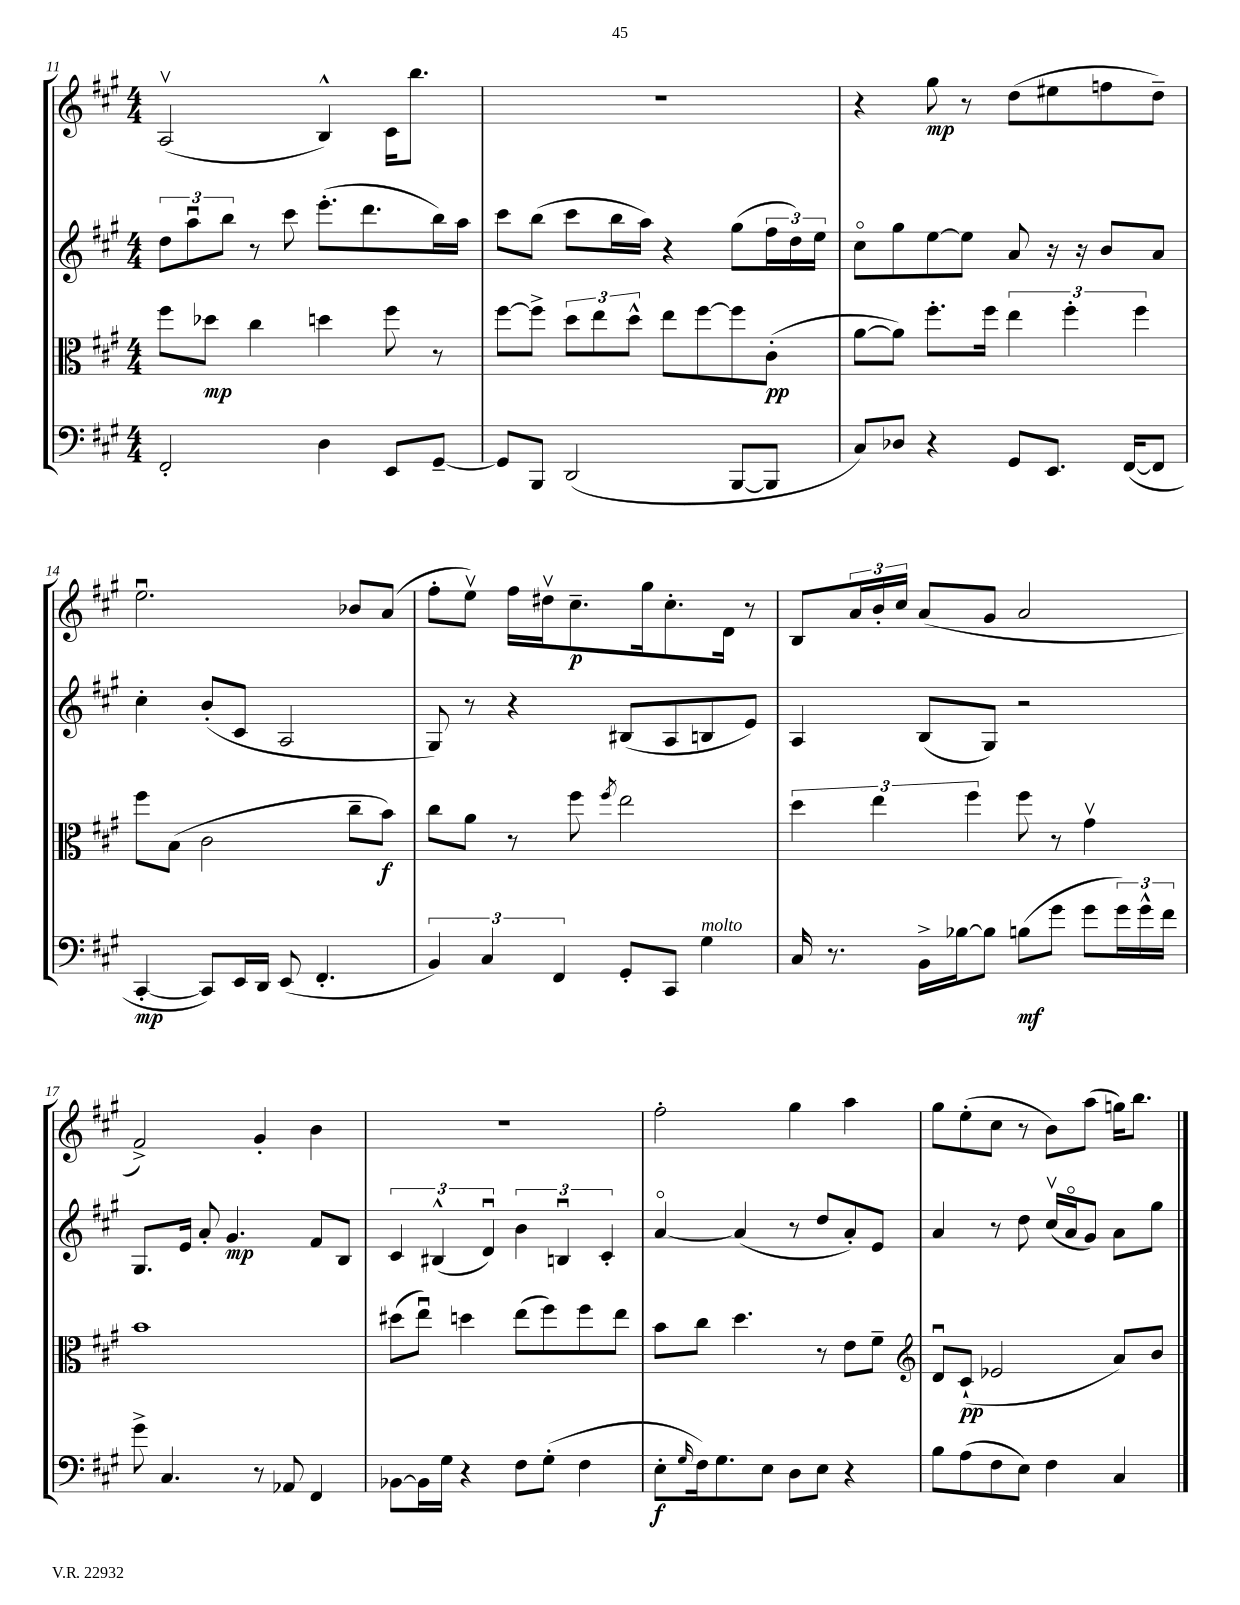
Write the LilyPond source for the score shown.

<<
\new StaffGroup <<
\new Staff = "s0" {
    \clef treble \key a \major \numericTimeSignature \time 4/4
    a2\upbow( b4-^) cis'16 b''8. |
    r1 |
    r4 gis''8\mp r8 d''8( eis''8 f''8 d''8--) |
    e''2.\downbow bes'8 a'8( |
    fis''8-. e''8\upbow) fis''16 dis''16\upbow cis''8.--\p gis''16 cis''8.-. d'16 r8 |
    b8 \tuplet 3/2 { a'16 b'16-. cis''16 } a'8( gis'8 a'2 |
    fis'2->) gis'4-. b'4 |
    r1 |
    fis''2-. gis''4 a''4 |
    gis''8 e''8-.( cis''8 r8 b'8) a''8( g''16) b''8. \bar "|." |
}
\new Staff = "s1" {
    \clef treble \key a \major \numericTimeSignature \time 4/4
    \tuplet 3/2 { d''8 a''8\downbow b''8 } r8 cis'''8 e'''8.-.( d'''8. b''16) a''16 |
    cis'''8 b''8( cis'''8 b''16 a''16) r4 gis''8( \tuplet 3/2 { fis''16 d''16) e''16 } |
    cis''8\flageolet gis''8 e''8~ e''8 a'8 r16 r16 b'8 a'8 |
    cis''4-. b'8-.( cis'8 a2 |
    gis8) r8 r4 bis8( a8 b8 e'8) |
    a4 b8( gis8) r2 |
    gis8. e'16 a'8-. gis'4.\mp fis'8 b8 |
    \tuplet 3/2 { cis'4 bis4-^( d'4\downbow) } \tuplet 3/2 { b'4 b4\downbow cis'4-. } |
    a'4~\flageolet a'4( r8 d''8 a'8-.) e'8 |
    a'4 r8 d''8 cis''16\upbow( a'16\flageolet gis'8) a'8 gis''8 \bar "|." |
}
\new Staff = "s2" {
    \clef alto \key a \major \numericTimeSignature \time 4/4
    fis''8 des''8\mp cis''4 d''4 fis''8 r8 |
    fis''8~ fis''8-> \tuplet 3/2 { d''8 e''8 d''8-^ } e''8 fis''8~ fis''8 cis'8-.\pp( |
    a'8~ a'8) fis''8.-. fis''16 \tuplet 3/2 { e''4 fis''4-. fis''4 } |
    fis''8 b8( cis'2 cis''8-- b'8\f) |
    cis''8 a'8 r8 fis''8 \acciaccatura { fis''8 } e''2 |
    \tuplet 3/2 { d''4 e''4 fis''4 } fis''8 r8 gis'4\upbow |
    b'1 |
    dis''8( e''8\downbow) d''4 e''8( fis''8) fis''8 e''8 |
    b'8 cis''8 d''4. r8 e'8 fis'8-- |
    \clef treble d'8\downbow cis'8-!\pp( ees'2 a'8) b'8 \bar "|." |
}
\new Staff = "s3" {
    \clef bass \key a \major \numericTimeSignature \time 4/4
    fis,2-. d4 e,8 gis,8~-- |
    gis,8 b,,8 d,2( b,,8~ b,,8 |
    cis8) des8 r4 gis,8 e,8. fis,16~( fis,8 |
    cis,4~-.\mp cis,8) e,16 d,16 e,8( fis,4.-. |
    \tuplet 3/2 { b,4) cis4 fis,4 } gis,8-. cis,8 gis4^\markup { \italic "molto" } |
    cis16 r8. b,16-> bes16~ bes8 b8\mf( gis'8 gis'8 \tuplet 3/2 { gis'16) gis'16-^ fis'16 } |
    gis'8-> cis4. r8 aes,8 fis,4 |
    bes,8~ bes,16 gis16 r4 fis8 gis8-.( fis4 |
    e8-.\f \grace { gis16 } fis16) gis8. e8 d8 e8 r4 |
    b8 a8( fis8 e8) fis4 cis4 \bar "|." |
}
>>
>>
\layout { \context { \Score currentBarNumber = #11 } }
